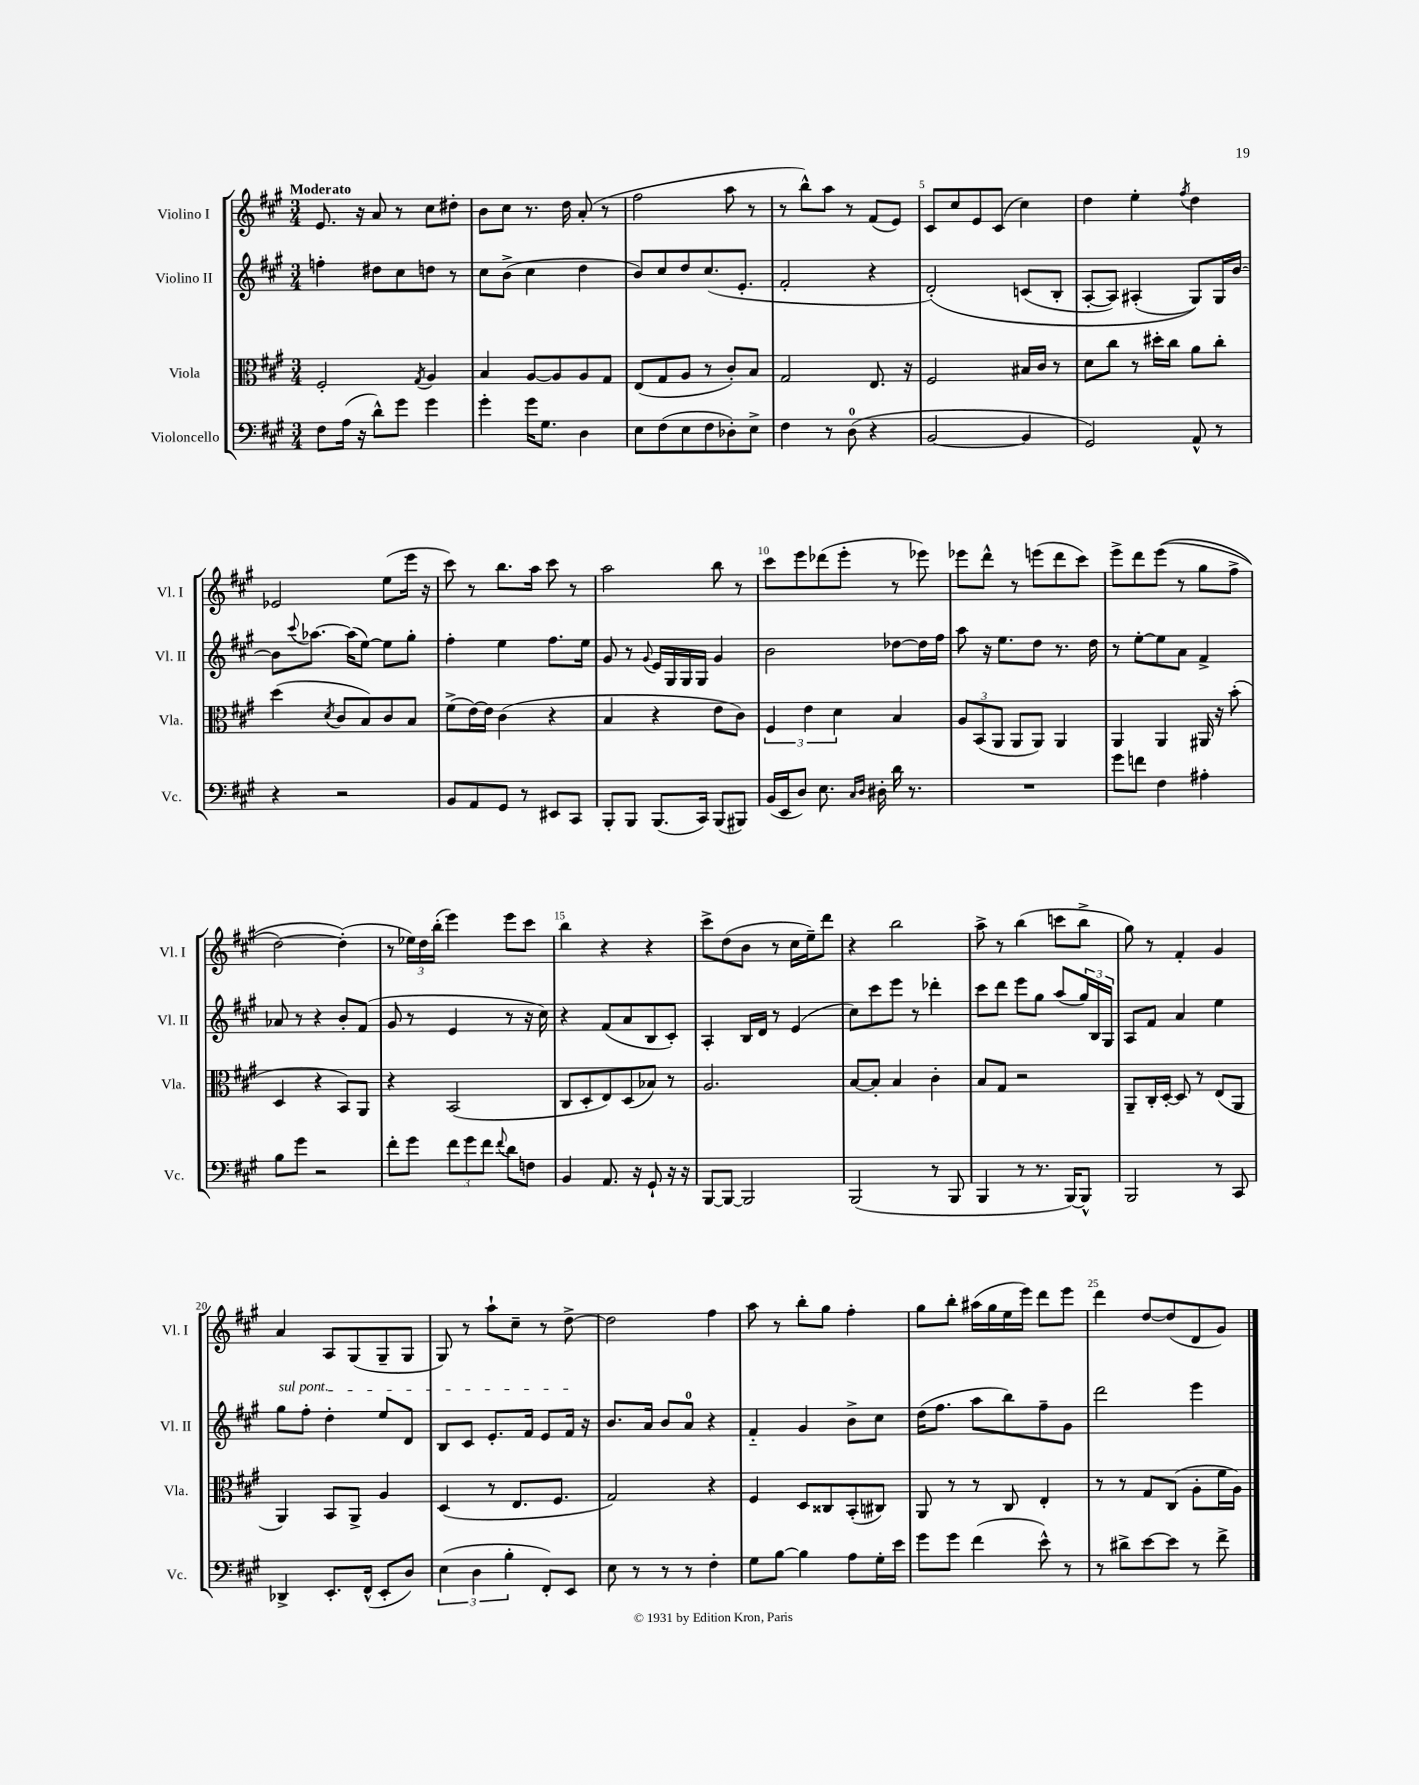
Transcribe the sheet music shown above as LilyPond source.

<<
\new StaffGroup <<
\new Staff = "s0" \with { instrumentName = "Violino I" shortInstrumentName = "Vl. I" } {
    \clef treble \key a \major \numericTimeSignature \time 3/4 \tempo "Moderato"
    e'8. r16 a'8 r8 cis''8 dis''8-. |
    b'8 cis''8 r8. d''16 a'8-.( r8 |
    fis''2 a''8 r8 |
    r8 b''8-^) a''8 r8 fis'8( e'8) |
    cis'8 cis''8 e'8 cis'8( cis''4) |
    d''4 e''4-. \acciaccatura { fis''8 } d''4 |
    ees'2 e''8( e'''16 r16 |
    cis'''8) r8 b''8. a''16 cis'''8 r8 |
    a''2 b''8 r8 |
    cis'''8 e'''8 des'''8( e'''8-. r8 ees'''8) |
    ees'''8 d'''8-^ r8 e'''8( d'''8 cis'''8) |
    e'''8-> d'''8 e'''8(\( r8 gis''8 fis''8-> |
    d''2~) d''4-.(\) |
    r8 \tuplet 3/2 { ees''16) d''16 b''16-.( } e'''4) e'''8 cis'''8 |
    b''4 r4 r4 |
    cis'''8-> d''8( b'8 r8 cis''16 e''16--) d'''8 |
    r4 b''2 |
    a''8-> r8 b''4( c'''8 b''8-> |
    gis''8) r8 fis'4-. gis'4 |
    a'4 a8 gis8( gis8-- gis8 |
    gis8) r8 a''8-! cis''8-- r8 d''8~-> |
    d''2 fis''4 |
    a''8 r8 b''8-. gis''8 fis''4-. |
    gis''8 b''8-. ais''16( gis''16 e''16 e'''16) d'''8 e'''8 |
    d'''4 d''8~ d''8( d'8 gis'8) \bar "|." |
}
\new Staff = "s1" \with { instrumentName = "Violino II" shortInstrumentName = "Vl. II" } {
    \clef treble \key a \major \numericTimeSignature \time 3/4
    f''4-. dis''8 cis''8 d''8 r8 |
    cis''8 b'8->( cis''4 d''4 |
    b'8) cis''8 d''8 cis''8.( e'8.-. |
    fis'2-. r4 |
    d'2-.)\( c'8( b8-. |
    a8~-. a8) ais4-.( gis8)\) gis16 b'16~ |
    b'8 \appoggiatura { cis'''8 } aes''8.~ aes''16( e''8~) e''8 gis''8-. |
    fis''4-. e''4 fis''8. e''16 |
    gis'8 r8 \appoggiatura { gis'8 } e'16 gis16 gis16 gis16 gis'4 |
    b'2 des''8~ des''16 fis''16 |
    a''8 r16 e''8. d''8 r8. d''16 |
    r8 e''8~-. e''8 a'8 fis'4-> |
    aes'8 r8 r4 b'8-. fis'8( |
    gis'8 r8 e'4 r8 r16 cis''16) |
    r4 fis'8( a'8 b8 cis'8-.) |
    a4-. b16 d'16 r8 e'4( |
    cis''8) cis'''8 e'''8 r8 des'''4-. |
    cis'''8 d'''8 e'''8 gis''8 a''8( \tuplet 3/2 { gis''16) b16 gis16 } |
    a8 fis'8 a'4 e''4 |
    \once \override TextSpanner.bound-details.left.text = \markup { \italic "sul pont." } gis''8\startTextSpan fis''8-. d''4-. e''8 d'8 |
    b8 cis'8 e'8.-. fis'16 e'8 fis'16\stopTextSpan r16 |
    b'8. a'16 b'8 a'8-0 r4 |
    fis'4-_ gis'4 b'8-> cis''8 |
    d''16( fis''8. a''8 b''8) fis''8-- gis'8 |
    d'''2 e'''4 \bar "|." |
}
\new Staff = "s2" \with { instrumentName = "Viola" shortInstrumentName = "Vla." } {
    \clef alto \key a \major \numericTimeSignature \time 3/4
    fis2-. \acciaccatura { gis8 } a4 |
    b4 a8~ a8 a8 gis8 |
    e8( gis8 a8 r8 cis'8-.) b8 |
    gis2 e8. r16 |
    fis2 bis16 cis'16 r8 |
    d'8 cis''8 r8 dis''16-. cis''16 a'8 cis''8-. |
    d''4( \acciaccatura { d'8 } cis'8 b8) cis'8 b8 |
    fis'8->( e'16~) e'16 cis'4( r4 |
    b4 r4 e'8 cis'8) |
    \tuplet 3/2 { fis4 e'4 d'4 } b4 |
    \tuplet 3/2 { a8 b,8( a,8 } a,8 a,8) a,4 |
    a,4 a,4 ais,16 r16 b'8-.( |
    d4 r4 b,8) a,8 |
    r4 b,2( |
    cis8 d8-. e8) d8( bes8) r8 |
    a2. |
    b8~ b8-. b4 cis'4-. |
    b8 gis8 r2 |
    a,8-- cis16-. d16~-. d8 r8 e8( a,8 |
    a,4) b,8 a,8-> a4 |
    d4( r8 e8. fis8. |
    gis2) r4 |
    fis4 d8 cisis8 b,8-.( cis8) |
    a,8 r8 r8 cis8 e4-. |
    r8 r8 gis8 cis8( a8-. fis'16 a16) \bar "|." |
}
\new Staff = "s3" \with { instrumentName = "Violoncello" shortInstrumentName = "Vc." } {
    \clef bass \key a \major \numericTimeSignature \time 3/4
    fis8 a16( r16 d'8-^) gis'8 gis'4 |
    gis'4-. gis'16 gis8. d4 |
    e8 fis8( e8 fis8 des8-.) e8-> |
    fis4 r8 d8-0( r4 |
    b,2~ b,4 |
    gis,2) a,8-^ r8 |
    r4 r2 |
    b,8 a,8 gis,8 r8 eis,8 cis,8 |
    b,,8-. b,,8 b,,8.( cis,16) b,,8( bis,,8) |
    b,16( e,16 d8) e8. \grace { cis16 d16 } dis16-. d'16 r8. |
    R2. |
    gis'8 f'8 fis4 ais4-. |
    b8 gis'8 r2 |
    fis'8-. gis'8 \tuplet 3/2 { fis'8 gis'8 fis'8 } \appoggiatura { fis'8 } d'8 f8 |
    b,4 a,8. r16 gis,8-! r16 r16 |
    b,,8~ b,,8~ b,,2 |
    b,,2( r8 b,,8 |
    b,,4 r8 r8. b,,16~) b,,8-^ |
    b,,2 r8 cis,8 |
    des,4-> e,8.-. fis,16-^( e,8-. d8) |
    \tuplet 3/2 { e4( d4 b4-. } fis,8-.) e,8 |
    e8 r8 r8 r8 fis4-. |
    gis8 b8~ b4 a8 gis16-. e'16 |
    gis'8 gis'8 fis'4( e'8-^) r8 |
    r8 dis'8-> e'8~ e'8 r8 fis'8-> \bar "|." |
}
>>
>>
\layout { \context { \Score \override BarNumber.break-visibility = ##(#f #t #t) barNumberVisibility = #(every-nth-bar-number-visible 5) } }
